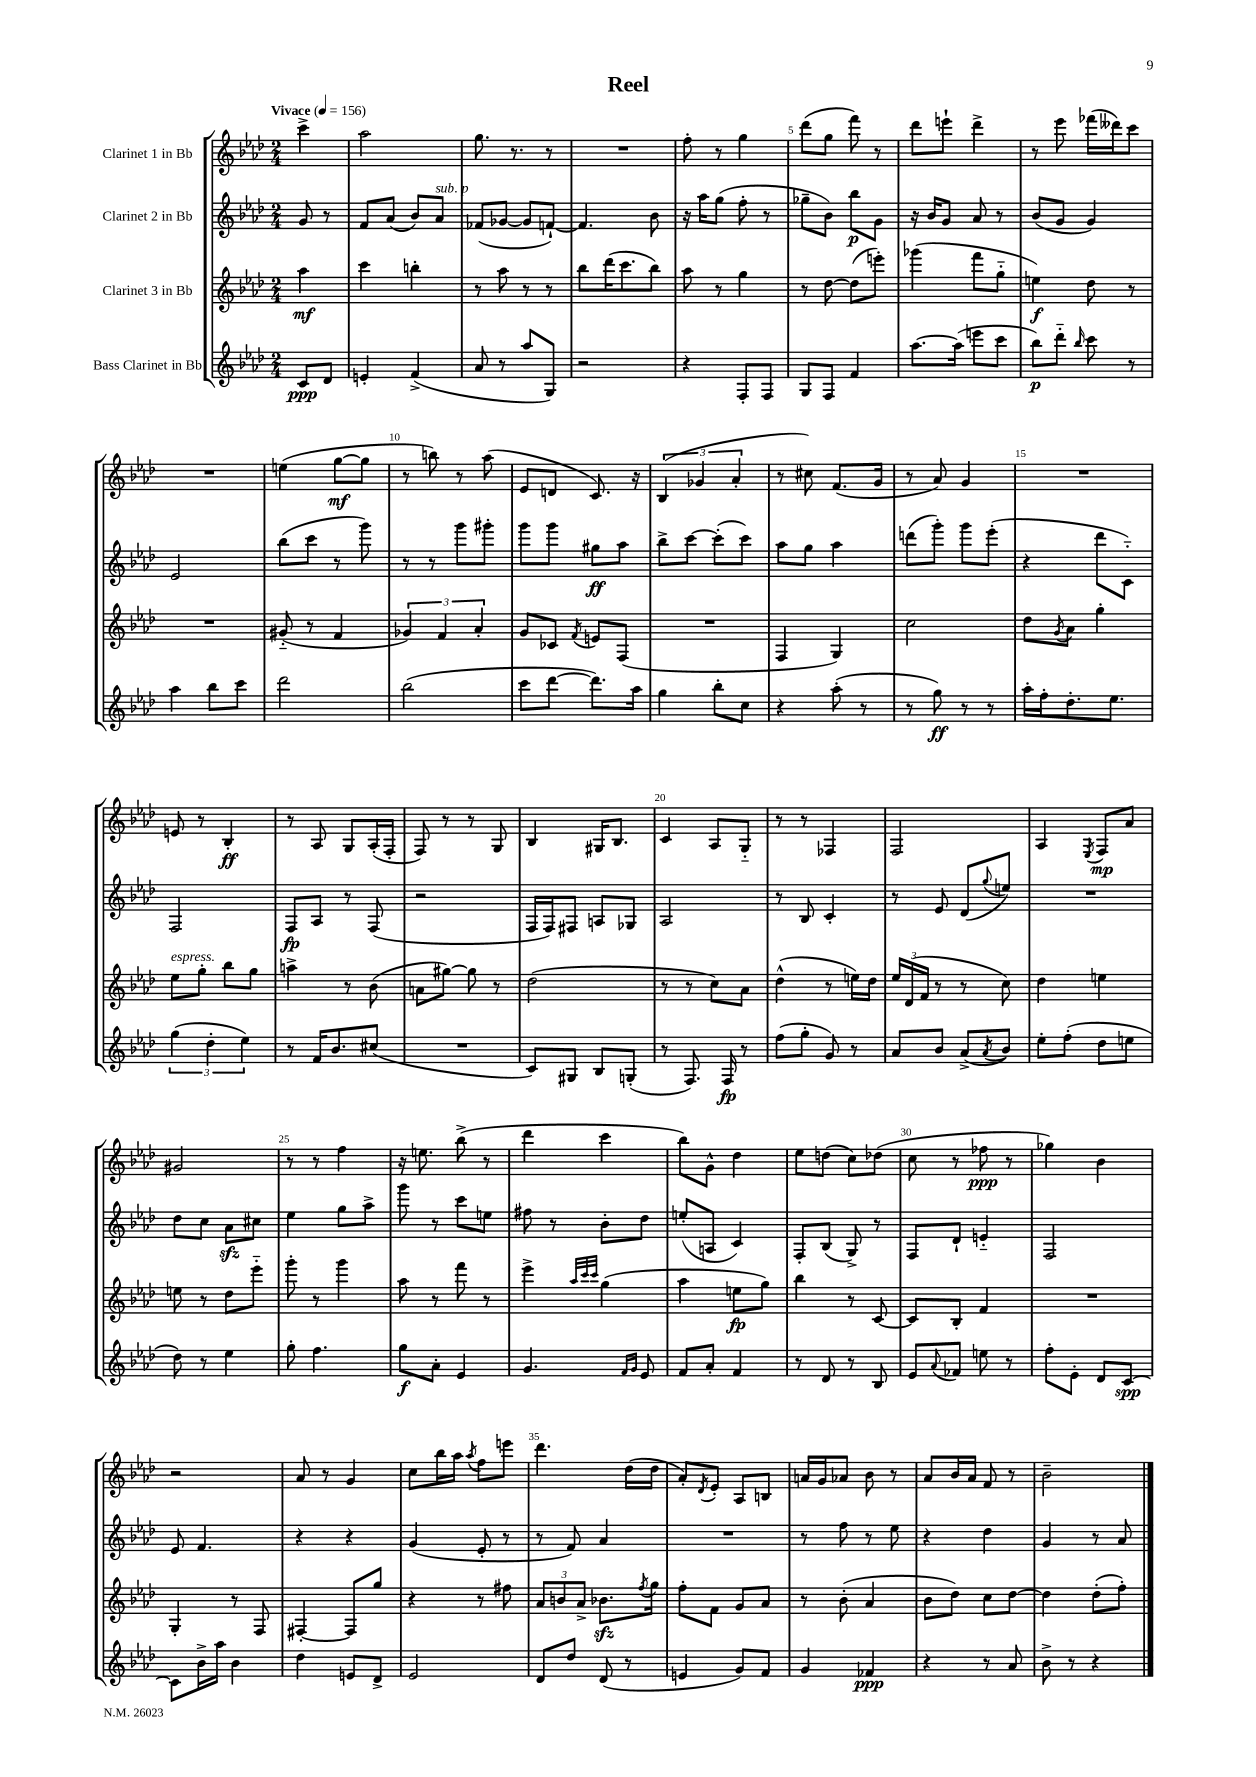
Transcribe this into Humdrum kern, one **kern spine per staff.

**kern	**dynam	**kern	**dynam	**kern	**dynam	**kern	**dynam
*part4	*part4	*part3	*part3	*part2	*part2	*part1	*part1
*staff4	*staff4	*staff3	*staff3	*staff2	*staff2	*staff1	*staff1
*I"Bass Clarinet in Bb	*	*I"Clarinet 3 in Bb	*	*I"Clarinet 2 in Bb	*	*I"Clarinet 1 in Bb	*
*clefG2	*	*clefG2	*	*clefG2	*	*clefG2	*
*k[b-e-a-d-]	*	*k[b-e-a-d-]	*	*k[b-e-a-d-]	*	*k[b-e-a-d-]	*
*M2/4	*	*M2/4	*	*M2/4	*	*M2/4	*
*MM156	*	*MM156	*	*MM156	*	*MM156	*
=	=	=	=	=	=	=	=
!	!	!	!	!	!	!LO:TX:a:B:t=Vivace	!
8c/L	ppp	4aa-\	mf	8g/	.	4ccc^\	.
8d-/J	.	.	.	8r	.	.	.
=1	=1	=1	=1	=1	=1	=1	=1
4en'/	.	4ccc\	.	8f/L	.	2aa-\	.
.	.	.	.	(8a-/J	.	.	.
(4f^/	.	4bbn'\	.	8b-/L)	.	.	.
!	!	!	!	!LO:TX:a:i:t=sub. p	!	!	!
.	.	.	.	8a-/J	.	.	.
=2	=2	=2	=2	=2	=2	=2	=2
8a-/	.	8r	.	(8f-X/L	.	8.gg\	.
8r	.	8aa-\	.	[8g-X/J	.	.	.
.	.	.	.	.	.	8.r	.
8aa-/L	.	8r	.	8g-/L]	.	.	.
8G/J)	.	8r	.	[8fn`/J)	.	8r	.
=3	=3	=3	=3	=3	=3	=3	=3
2r	.	8bb-\L	.	4.f/]	.	2r	.
.	.	(16ddd-\K	.	.	.	.	.
.	.	8.ccc\	.	.	.	.	.
.	.	8bb-\J)	.	8b-\	.	.	.
=4	=4	=4	=4	=4	=4	=4	=4
4r	.	8aa-\	.	16r	.	8ff'\	.
.	.	.	.	16aa-\KL	.	.	.
.	.	8r	.	(8gg\J	.	8r	.
8F'/L	.	4gg\	.	8ff'\	.	4gg\	.
8F/J	.	.	.	8r	.	.	.
=5	=5	=5	=5	=5	=5	=5	=5
8G/L	.	8r	.	8gg-X~\L	.	(8ddd-\L	.
8F/J	.	[8dd-\	.	8b-\J)	.	8gg\J	.
4f/	.	(8dd-\L]	.	8bb-\L	p	8fff\)	.
.	.	8eeen'\J)	.	8g\J	.	8r	.
=6	=6	=6	=6	=6	=6	=6	=6
[8.aa-\L	.	(4ggg-X\	.	16r	.	8ddd-\L	.
.	.	.	.	16b-/KL	.	.	.
.	.	.	.	8g/J	.	8eeen`\J	.
(16aa-\Jk]	.	.	.	.	.	.	.
8eeen\L	.	8fff\L	.	8a-/	.	4ddd-^\	.
8ccc\J	.	8gg\J	.	8r	.	.	.
=7	=7	=7	=7	=7	=7	=7	=7
8bb-\L)	p	4een\)	f	(8b-/L	.	8r	.
8ddd-\J	.	.	.	8g/J	.	8eee-\	.
16qqbb-/	.	.	.	.	.	.	.
8ccc\	.	8dd-\	.	4g/)	.	(16fff-X\LL	.
.	.	.	.	.	.	16ddd--X\J)	.
8r	.	8r	.	.	.	8ccc\J	.
!!LO:LB:g=z
=8	=8	=8	=8	=8	=8	=8	=8
4aa-\	.	2r	.	2e-/	.	2r	.
8bb-\L	.	.	.	.	.	.	.
8ccc\J	.	.	.	.	.	.	.
=9	=9	=9	=9	=9	=9	=9	=9
2ddd-\	.	(8g#X/	.	(8bb-\L	.	(4een\	.
.	.	8r	.	8ccc\J	.	.	.
.	.	4f/	.	8r	.	[8gg\L	mf
.	.	.	.	8ggg\)	.	8gg\J]	.
=10	=10	=10	=10	=10	=10	=10	=10
(2bb-\	.	6g-X/)	.	8r	.	8r	.
.	.	.	.	8r	.	8bbn\)	.
.	.	6f/	.	.	.	.	.
.	.	.	.	8ggg\L	.	8r	.
.	.	6a-'/	.	.	.	.	.
.	.	.	.	8ggg#X'\J	.	(8aa-\	.
=11	=11	=11	=11	=11	=11	=11	=11
8ccc\L	.	8g/L	.	8ggg\L	.	8e-/L	.
[8ddd-\J	.	8c-X/J	.	8ggg\J	.	8dn/J	.
.	.	8qf/	.	.	.	.	.
8.ddd-\L])	.	8en/L	.	8gg#X\L	ff	8.c/)	.
.	.	(8F/J	.	8aa-\J	.	.	.
16aa-\Jk	.	.	.	.	.	16r	.
=12	=12	=12	=12	=12	=12	=12	=12
4gg\	.	2r	.	8bb-^\L	.	(6B-/	.
.	.	.	.	[8ccc\J	.	.	.
.	.	.	.	.	.	6g-X/	.
8bb-'\L	.	.	.	(8ccc'\L]	.	.	.
.	.	.	.	.	.	6a-'/	.
8cc\J	.	.	.	8ccc\J)	.	.	.
=13	=13	=13	=13	=13	=13	=13	=13
4r	.	4F/	.	8aa-\L	.	8r	.
.	.	.	.	8gg\J	.	8cc#X\)	.
(8aa-'\	.	4G/)	.	4aa-\	.	(8.f/L	.
8r	.	.	.	.	.	.	.
.	.	.	.	.	.	16g/Jk	.
=14	=14	=14	=14	=14	=14	=14	=14
8r	.	2cc\	.	(8dddn\L	.	8r	.
8gg\)	ff	.	.	8ggg'\J)	.	8a-/)	.
8r	.	.	.	8ggg\L	.	4g/	.
8r	.	.	.	(8eee-'\J	.	.	.
=15	=15	=15	=15	=15	=15	=15	=15
16aa-'\LL	.	8dd-\L	.	4r	.	2r	.
16ff'\J	.	.	.	.	.	.	.
.	.	8qg/	.	.	.	.	.
8.dd-'\	.	8a-\J	.	.	.	.	.
.	.	4gg'\	.	8ddd-\L	.	.	.
8.ee-\J	.	.	.	.	.	.	.
.	.	.	.	8c\J)	.	.	.
!!LO:LB:g=z
=16	=16	=16	=16	=16	=16	=16	=16
!	!	!LO:TX:a:i:t=espress.	!	!	!	!	!
(6gg\	.	8ee-\L	.	2F/	.	8en/	.
.	.	8gg'\J	.	.	.	8r	.
6dd-'\	.	.	.	.	.	.	.
.	.	8bb-\L	.	.	.	4B-'/	ff
6ee-\)	.	.	.	.	.	.	.
.	.	8gg\J	.	.	.	.	.
=17	=17	=17	=17	=17	=17	=17	=17
8r	.	4aan^\	.	8F/L	fp	8r	.
16f/KL	.	.	.	8A-/J	.	8A-/	.
8.b-/	.	.	.	.	.	.	.
.	.	8r	.	8r	.	8G/L	.
(8cc#X/J	.	(8b-\	.	(8F/	.	(16A-'/L	.
.	.	.	.	.	.	16F'/JJ	.
=18	=18	=18	=18	=18	=18	=18	=18
2r	.	8an\L	.	2r	.	8F/)	.
.	.	[8gg#X\J)	.	.	.	8r	.
.	.	8gg#\]	.	.	.	8r	.
.	.	8r	.	.	.	8G/	.
=19	=19	=19	=19	=19	=19	=19	=19
8c/L)	.	(2dd-\	.	16F/LL	.	4B-/	.
.	.	.	.	16F/J)	.	.	.
8G#X/J	.	.	.	8F#X/J	.	.	.
8B-/L	.	.	.	8An/L	.	16G#X/KL	.
.	.	.	.	.	.	8.B-/J	.
(8Gn'/J	.	.	.	8G-X/J	.	.	.
=20	=20	=20	=20	=20	=20	=20	=20
8r	.	8r	.	2A-/	.	4c/	.
8.F/)	.	8r	.	.	.	.	.
.	.	8cc\L)	.	.	.	8A-/L	.
16F/	fp	.	.	.	.	.	.
8r	.	8a-\J	.	.	.	8G/J	.
=21	=21	=21	=21	=21	=21	=21	=21
(8ff\L	.	(4dd-^^\	.	8r	.	8r	.
8gg'\J	.	.	.	8B-/	.	8r	.
8g/)	.	8r	.	4c'/	.	4F-X/	.
8r	.	16een\LL)	.	.	.	.	.
.	.	16dd-\JJ	.	.	.	.	.
=22	=22	=22	=22	=22	=22	=22	=22
8a-/L	.	24ee-/LL	.	8r	.	2F/	.
.	.	(24d-/	.	.	.	.	.
.	.	24f/JJ	.	.	.	.	.
8b-/J	.	8r	.	8e-/	.	.	.
(8a-^/L	.	8r	.	(8d-/L	.	.	.
8qa-/	.	.	.	8qqgg/	.	.	.
8b-/J)	.	8cc\)	.	8een/J)	.	.	.
=23	=23	=23	=23	=23	=23	=23	=23
8ee-'\L	.	4dd-\	.	2r	.	4A-/	.
(8ff'\J	.	.	.	.	.	.	.
.	.	.	.	.	.	8qE-/	.
8dd-\L	.	4een\	.	.	.	8F/L	mp
8een\J	.	.	.	.	.	8a-/J	.
!!LO:LB:g=z
=24	=24	=24	=24	=24	=24	=24	=24
8dd-\)	.	8een\	.	8dd-\L	.	2g#X/	.
8r	.	8r	.	8cc\J	.	.	.
4ee-\	.	8dd-\L	.	8a-zz\L	.	.	.
.	.	8eee-\J	.	8cc#X\J	.	.	.
=25	=25	=25	=25	=25	=25	=25	=25
8gg'\	.	8ggg'\	.	4ee-\	.	8r	.
4.ff\	.	8r	.	.	.	8r	.
.	.	4ggg\	.	8gg\L	.	4ff\	.
.	.	.	.	8aa-^\J	.	.	.
=26	=26	=26	=26	=26	=26	=26	=26
8gg\L	f	8aa-\	.	8ggg\	.	16r	.
.	.	.	.	.	.	8.een\	.
8a-'\J	.	8r	.	8r	.	.	.
4e-/	.	8fff\	.	8ccc\L	.	(8bb-^\	.
.	.	8r	.	8een\J	.	8r	.
=27	=27	=27	=27	=27	=27	=27	=27
4.g/	.	4eee-^\	.	8ff#X\	.	4ddd-\	.
.	.	.	.	8r	.	.	.
.	.	32qqaa-/LLL	.	.	.	.	.
.	.	32qqccc/	.	.	.	.	.
.	.	32qqccc/JJJ	.	.	.	.	.
.	.	(4gg\	.	8b-'\L	.	4ccc\	.
16qqf/LL	.	.	.	.	.	.	.
16qqg/JJ	.	.	.	.	.	.	.
8e-/	.	.	.	8dd-\J	.	.	.
=28	=28	=28	=28	=28	=28	=28	=28
8f/L	.	4aa-\	.	(8een'/L	.	8bb-\L)	.
8a-'/J	.	.	.	8An/J	.	8g^^\J	.
4f/	.	8een\L	fp	4c/)	.	4dd-\	.
.	.	8gg\J)	.	.	.	.	.
=29	=29	=29	=29	=29	=29	=29	=29
8r	.	4bb-\	.	8F'/L	.	8ee-\L	.
8d-/	.	.	.	(8B-/J	.	(8ddn\J	.
8r	.	8r	.	8G^/)	.	8cc\L)	.
8B-/	.	[8c/	.	8r	.	(8dd-X\J	.
=30	=30	=30	=30	=30	=30	=30	=30
8e-/L	.	8c/L]	.	8F/L	.	8cc\	.
8qqa-/	.	.	.	.	.	.	.
8f-X/J	.	8B-'/J	.	8d-`/J	.	8r	.
8een\	.	4f/	.	4en/	.	8ff-X\	ppp
8r	.	.	.	.	.	8r	.
=31	=31	=31	=31	=31	=31	=31	=31
8ff'\L	.	2r	.	2F/	.	4gg-X\)	.
8e-'\J	.	.	.	.	.	.	.
8d-/L	.	.	.	.	.	4b-\	.
[8c/J	spp	.	.	.	.	.	.
!!LO:LB:g=z
=32	=32	=32	=32	=32	=32	=32	=32
8c\L]	.	4G'/	.	8e-/	.	2r	.
16b-^\L	.	.	.	4.f/	.	.	.
16aa-\JJ	.	.	.	.	.	.	.
4b-\	.	8r	.	.	.	.	.
.	.	8F/	.	.	.	.	.
=33	=33	=33	=33	=33	=33	=33	=33
4dd-\	.	[4F#X'/	.	4r	.	8a-/	.
.	.	.	.	.	.	8r	.
8en/L	.	8F#/L]	.	4r	.	4g/	.
8d-^/J	.	8gg/J	.	.	.	.	.
=34	=34	=34	=34	=34	=34	=34	=34
2e-/	.	4r	.	(4g/	.	8cc\L	.
.	.	.	.	.	.	16bb-\L	.
.	.	.	.	.	.	16aa-\JJ	.
.	.	.	.	.	.	8qaa-/	.
.	.	8r	.	8e-'/	.	8ff\L	.
.	.	8ff#X\	.	8r	.	8eeen\J	.
=35	=35	=35	=35	=35	=35	=35	=35
8d-/L	.	12a-/L	.	8r	.	4.ddd-\	.
.	.	12bn/	.	.	.	.	.
8dd-/J	.	.	.	8f/)	.	.	.
.	.	12a-^/J	.	.	.	.	.
(8d-/	.	8.b-Xzz\L	.	4a-/	.	.	.
8r	.	.	.	.	.	(16dd-\LL	.
.	.	8qff/	.	.	.	.	.
.	.	16gg\Jk	.	.	.	16dd-\JJ	.
=36	=36	=36	=36	=36	=36	=36	=36
4en/	.	8ff'\L	.	2r	.	8a-'/L)	.
.	.	.	.	.	.	8qd-/	.
.	.	8f\J	.	.	.	8e-'/J	.
8g/L)	.	8g/L	.	.	.	8A-/L	.
8f/J	.	8a-/J	.	.	.	8Bn/J	.
=37	=37	=37	=37	=37	=37	=37	=37
4g/	.	8r	.	8r	.	16an/LL	.
.	.	.	.	.	.	16g/J	.
.	.	(8b-'\	.	8ff\	.	8a-X/J	.
4f-X/	ppp	4a-/	.	8r	.	8b-\	.
.	.	.	.	8ee-\	.	8r	.
=38	=38	=38	=38	=38	=38	=38	=38
4r	.	8b-\L	.	4r	.	8a-/L	.
.	.	8dd-\J)	.	.	.	16b-/L	.
.	.	.	.	.	.	16a-/JJ	.
8r	.	8cc\L	.	4dd-\	.	8f/	.
8a-/	.	[8dd-\J	.	.	.	8r	.
=39	=39	=39	=39	=39	=39	=39	=39
8b-^\	.	4dd-\]	.	4g/	.	2b-~\	.
8r	.	.	.	.	.	.	.
4r	.	(8dd-'\L	.	8r	.	.	.
.	.	8ff'\J)	.	8a-/	.	.	.
==	==	==	==	==	==	==	==
*-	*-	*-	*-	*-	*-	*-	*-
